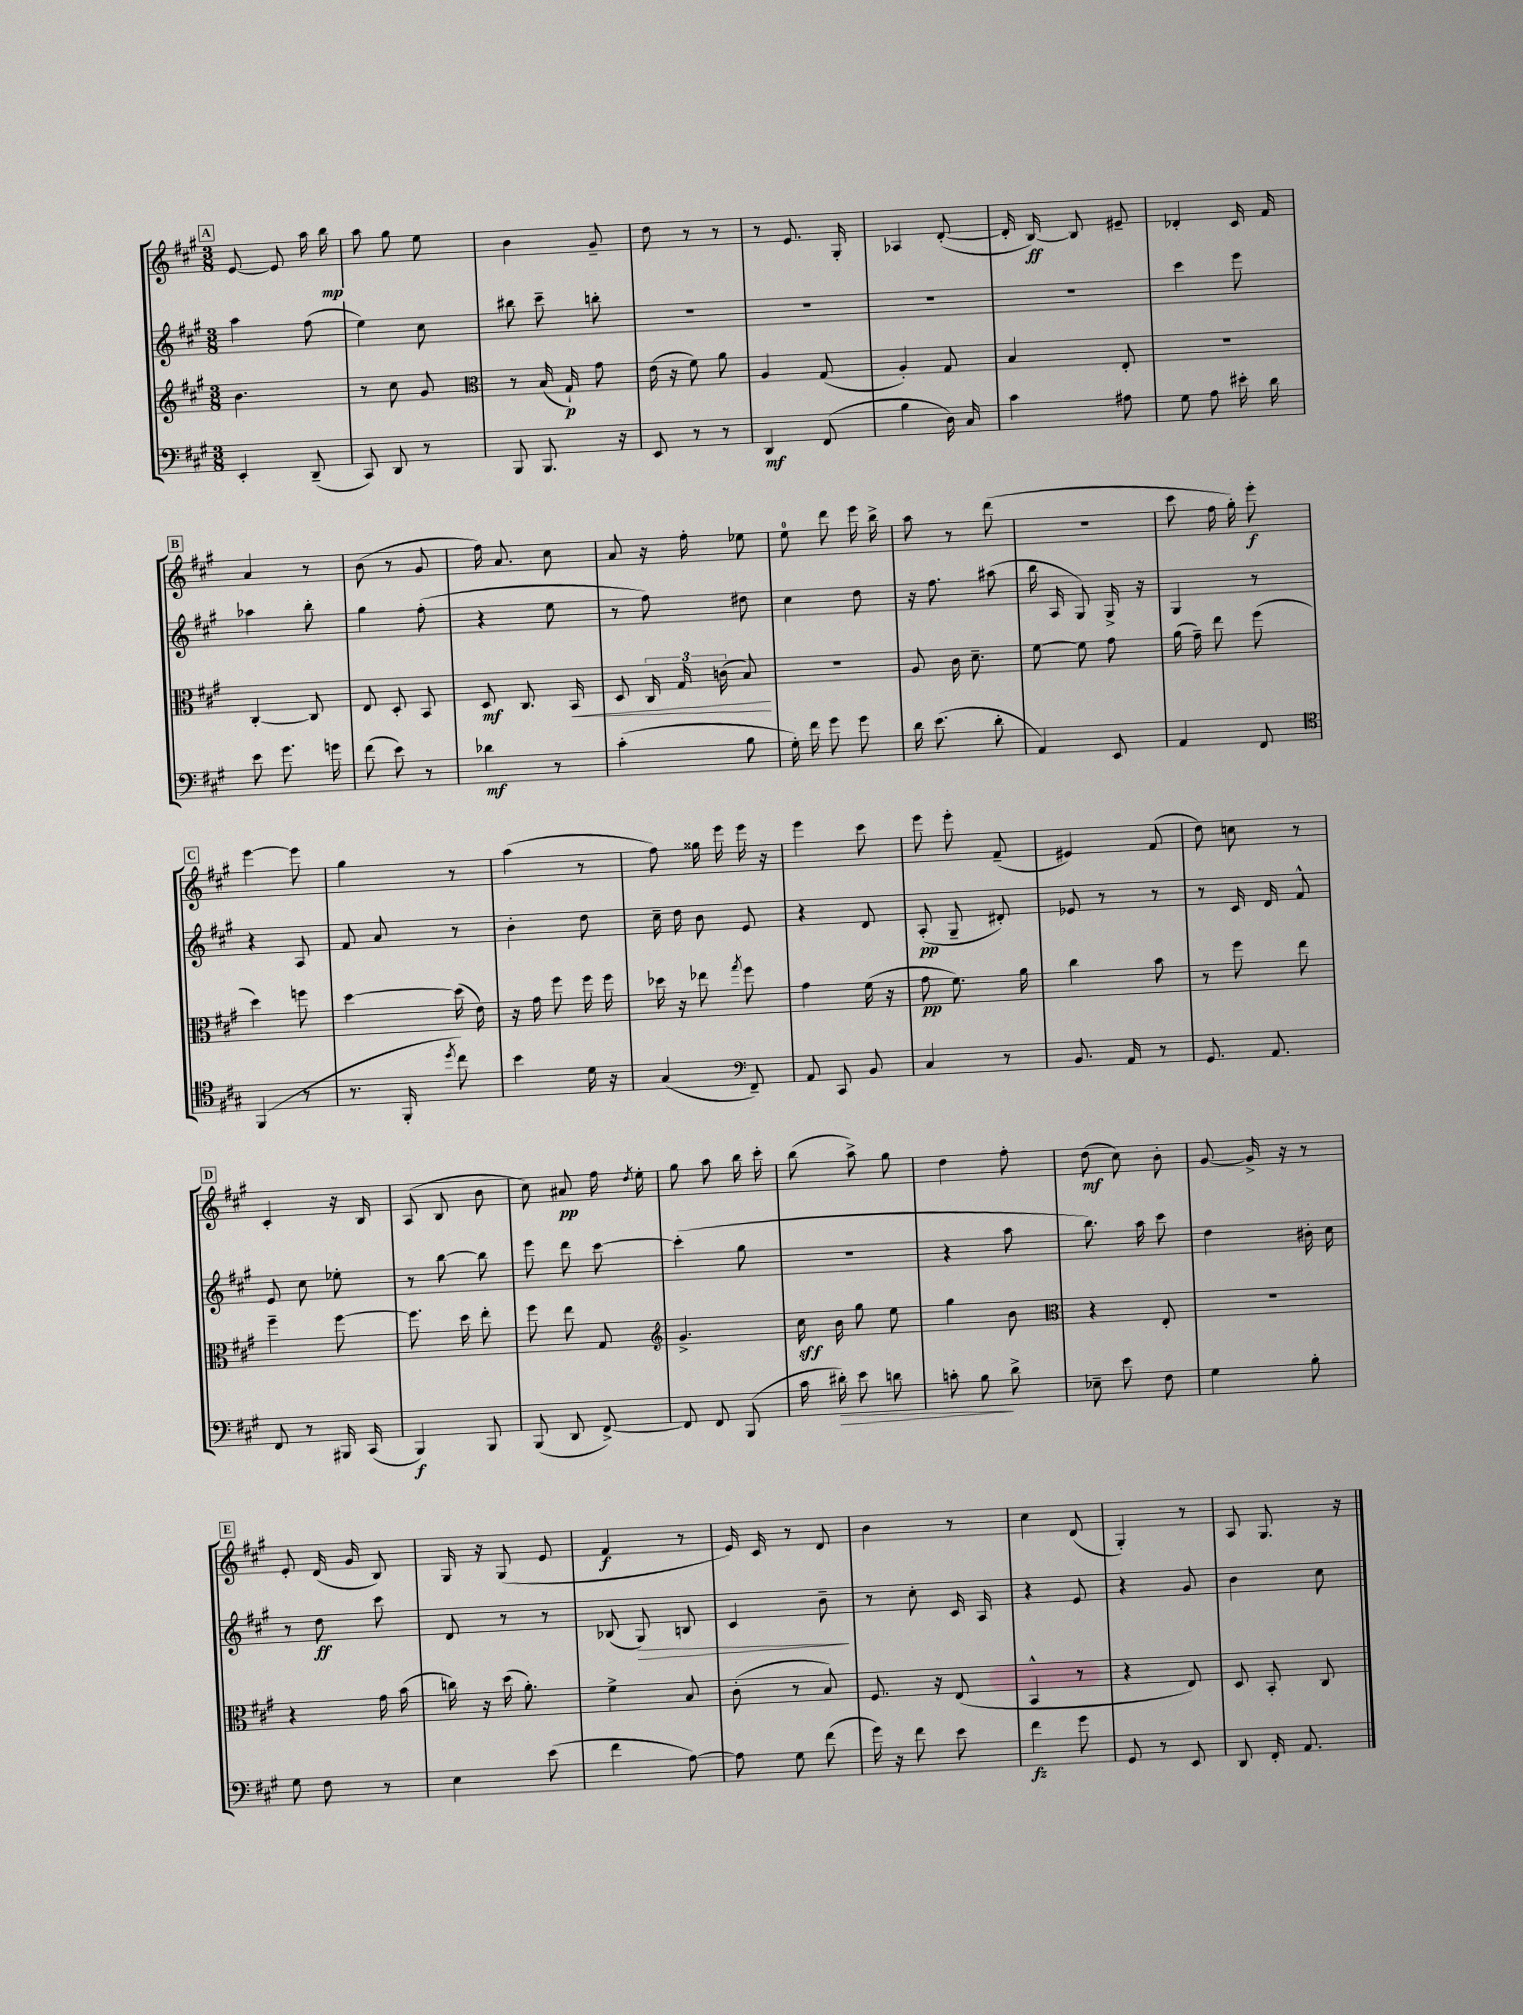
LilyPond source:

<<
\new StaffGroup <<
\new Staff = "s0" {
    \clef treble \key a \major \numericTimeSignature \time 3/8
    \autoBeamOff \mark \markup { \box "A" } e'8~ e'8 a''16 b''16\mp |
    a''8 gis''8 e''8 |
    b'4 gis'8-- |
    d''8 r8 r8 |
    r8 e'8. gis16-. |
    aes4 d'8~-.( |
    d'16-. b16~\ff) b8 eis'8-- |
    des'4-. cis'16 fis'16 |
    \mark \markup { \box "B" } a'4 r8 |
    b'8( r8 gis'8 |
    fis''16) a'8. cis''8 |
    a'8 r16 fis''16-. ees''8 |
    e''8-0 d'''8 e'''16 b''16-> |
    a''8 r8 d'''8( |
    R4. |
    cis'''8 fis''16 gis''16-.) e'''8-.\f |
    \mark \markup { \box "C" } e'''4~ e'''8 |
    gis''4 r8 |
    a''4( r8 |
    fis''8) gisis''16 e'''16 e'''16 r16 |
    e'''4 cis'''8 |
    e'''8 e'''8-. fis'8--( |
    eis'4) fis'8( |
    d''8) c''8 r8 |
    \mark \markup { \box "D" } cis'4-. r16 b16 |
    a8( b8 b'8 |
    cis''8) ais'8\pp fis''16 \acciaccatura { d''8 } e''16-. |
    gis''8 a''8 b''16 cis'''16-. |
    b''8( a''8->) gis''8 |
    d''4 fis''8-. |
    d''8\mf( cis''8) b'8-. |
    gis'8~ gis'16-> r16 r8 |
    \mark \markup { \box "E" } e'8-. d'16( gis'16 b8) |
    gis16 r16 gis8( e'8 |
    fis'4\f r8 |
    e'16) cis'16 r8 d'8 |
    b'4 r8 |
    cis''4 d'8( |
    gis4-.) r8 |
    a8 gis8. r16 \bar "|." |
}
\new Staff = "s1" {
    \clef treble \key a \major \numericTimeSignature \time 3/8
    \autoBeamOff \mark \markup { \box "A" } a''4 fis''8( |
    e''4) cis''8 |
    bis''8 cis'''8-- b''8-. |
    R4. |
    R4. |
    R4. |
    R4. |
    cis'''4 e'''8 |
    \mark \markup { \box "B" } aes''4 b''8-. |
    gis''4 fis''8-.( |
    r4 e''8 |
    r8 fis''8) dis''8 |
    cis''4 d''8 |
    r16 fis''8. ais''8( |
    b''16 a16 gis8) gis16-> r16 |
    gis4 r8 |
    \mark \markup { \box "C" } r4 a8 |
    fis'8 a'8 r8 |
    b'4-. d''8 |
    cis''16-- d''16 b'8 e'8 |
    r4 d'8 |
    a8-.\pp( gis8-- dis'8-.) |
    ees'8 r8 r8 |
    r8 cis'16 d'16 fis'8-^ |
    \mark \markup { \box "D" } e'8 cis''8 ees''8-. |
    r8 b''8~ b''8 |
    e'''8 d'''8 cis'''8~ |
    cis'''4-.( gis''8 |
    R4. |
    r4 a''8 |
    b''8.) a''16 cis'''8 |
    d''4 bis'16-. cis''16 |
    \mark \markup { \box "E" } r8 d''8\ff cis'''8 |
    d'8 r8 r8 |
    bes8( gis8\>) b8 |
    cis'4 b'8--\! |
    r8 cis''8-. cis'16 a16 |
    r4 e'8 |
    r4 gis'8 |
    b'4 cis''8 \bar "|." |
}
\new Staff = "s2" {
    \clef treble \key a \major \numericTimeSignature \time 3/8
    \autoBeamOff \mark \markup { \box "A" } b'4. |
    r8 cis''8 gis'8 |
    \clef alto r8 b16( gis16-!\p) gis'8 |
    e'16( r16 fis'8) a'8 |
    a4 gis8( |
    a4-.) gis8 |
    b4 e8-. |
    R4. |
    \mark \markup { \box "B" } cis4~-. cis8 |
    e8 d8-. b,8 |
    d8\mf cis8. b,16\< |
    d8 \tuplet 3/2 { cis16 gis16 c'16( } b8\!) |
    r4. |
    a8 cis'16 d'8.-- |
    fis'8~ fis'8 gis'8 |
    a'16( gis'16--) e''8 fis''8( |
    \mark \markup { \box "C" } d''4) f''8 |
    d''4~ d''16( e'16) |
    r16 gis'16 fis''8 fis''16 fis''16 |
    des''16 r16 ees''8 \acciaccatura { gis''8 } fis''8 |
    gis'4 fis'16( r16 |
    gis'8\pp fis'8.) a'16 |
    cis''4 b'8 |
    r8 fis''8 e''8 |
    \mark \markup { \box "D" } fis''4-- fis''8~ |
    fis''8. d''16 e''8-. |
    fis''8 e''8 gis8 |
    \clef treble gis'4.-> |
    cis''16\sff b'16 gis''8 e''8 |
    gis''4 b'8 |
    \clef alto r4 e8-. |
    R4. |
    \mark \markup { \box "E" } r4 gis'16 b'16( |
    c''16) r16 d''16( a'8.-.) |
    fis'4-> b8 |
    cis'8-.( r8 b8) |
    fis8. r16 e8( |
    b,4-^ r8 |
    r4 e8) |
    d8 b,8-. cis8 \bar "|." |
}
\new Staff = "s3" {
    \clef bass \key a \major \numericTimeSignature \time 3/8
    \autoBeamOff \mark \markup { \box "A" } e,4-. d,8--( |
    cis,8) d,8 r8 |
    b,,8 b,,8. r16 |
    e,8 r8 r8 |
    d,4\mf fis,8( |
    b4 d16) cis16 |
    cis'4 ais8 |
    gis8 a8 eis'16-. d'16 |
    \mark \markup { \box "B" } e'8 gis'8. g'16 |
    fis'8( e'8) r8 |
    des'4\mf r8 |
    cis'4-.( b8 |
    gis16-.) fis'16 gis'8 gis'8 |
    d'16 e'8.( d'8-. |
    a,4) e,8 |
    a,4 fis,8 |
    \mark \markup { \box "C" } \clef tenor fis,4( r8 |
    r8. fis,16-. \acciaccatura { d''8 } cis''8) |
    b'4 d'16 r16 |
    gis4( \clef bass fis,8--) |
    a,8 cis,8 b,8 |
    cis4 r8 |
    b,8. a,16 r8 |
    gis,8. a,8. |
    \mark \markup { \box "D" } fis,8 r8 bis,,16 cis,16( |
    b,,4\f) b,,8 |
    b,,8( d,8 fis,8~->) |
    fis,8 fis,8 b,,8( |
    cis'16 dis'16-.\>) e'8 d'8 |
    c'8-. b8\! d'8-> |
    ees8-- e'8 fis8 |
    gis4 b8-. |
    \mark \markup { \box "E" } gis8 fis8 r8 |
    e4 e'8( |
    fis'4 a8~) |
    a8 gis8 fis'8( |
    gis'16) r16 fis'8 e'8 |
    fis'4\fz gis'8 |
    gis,8 r8 e,8 |
    d,8 fis,16-. a,8. \bar "|." |
}
>>
>>
